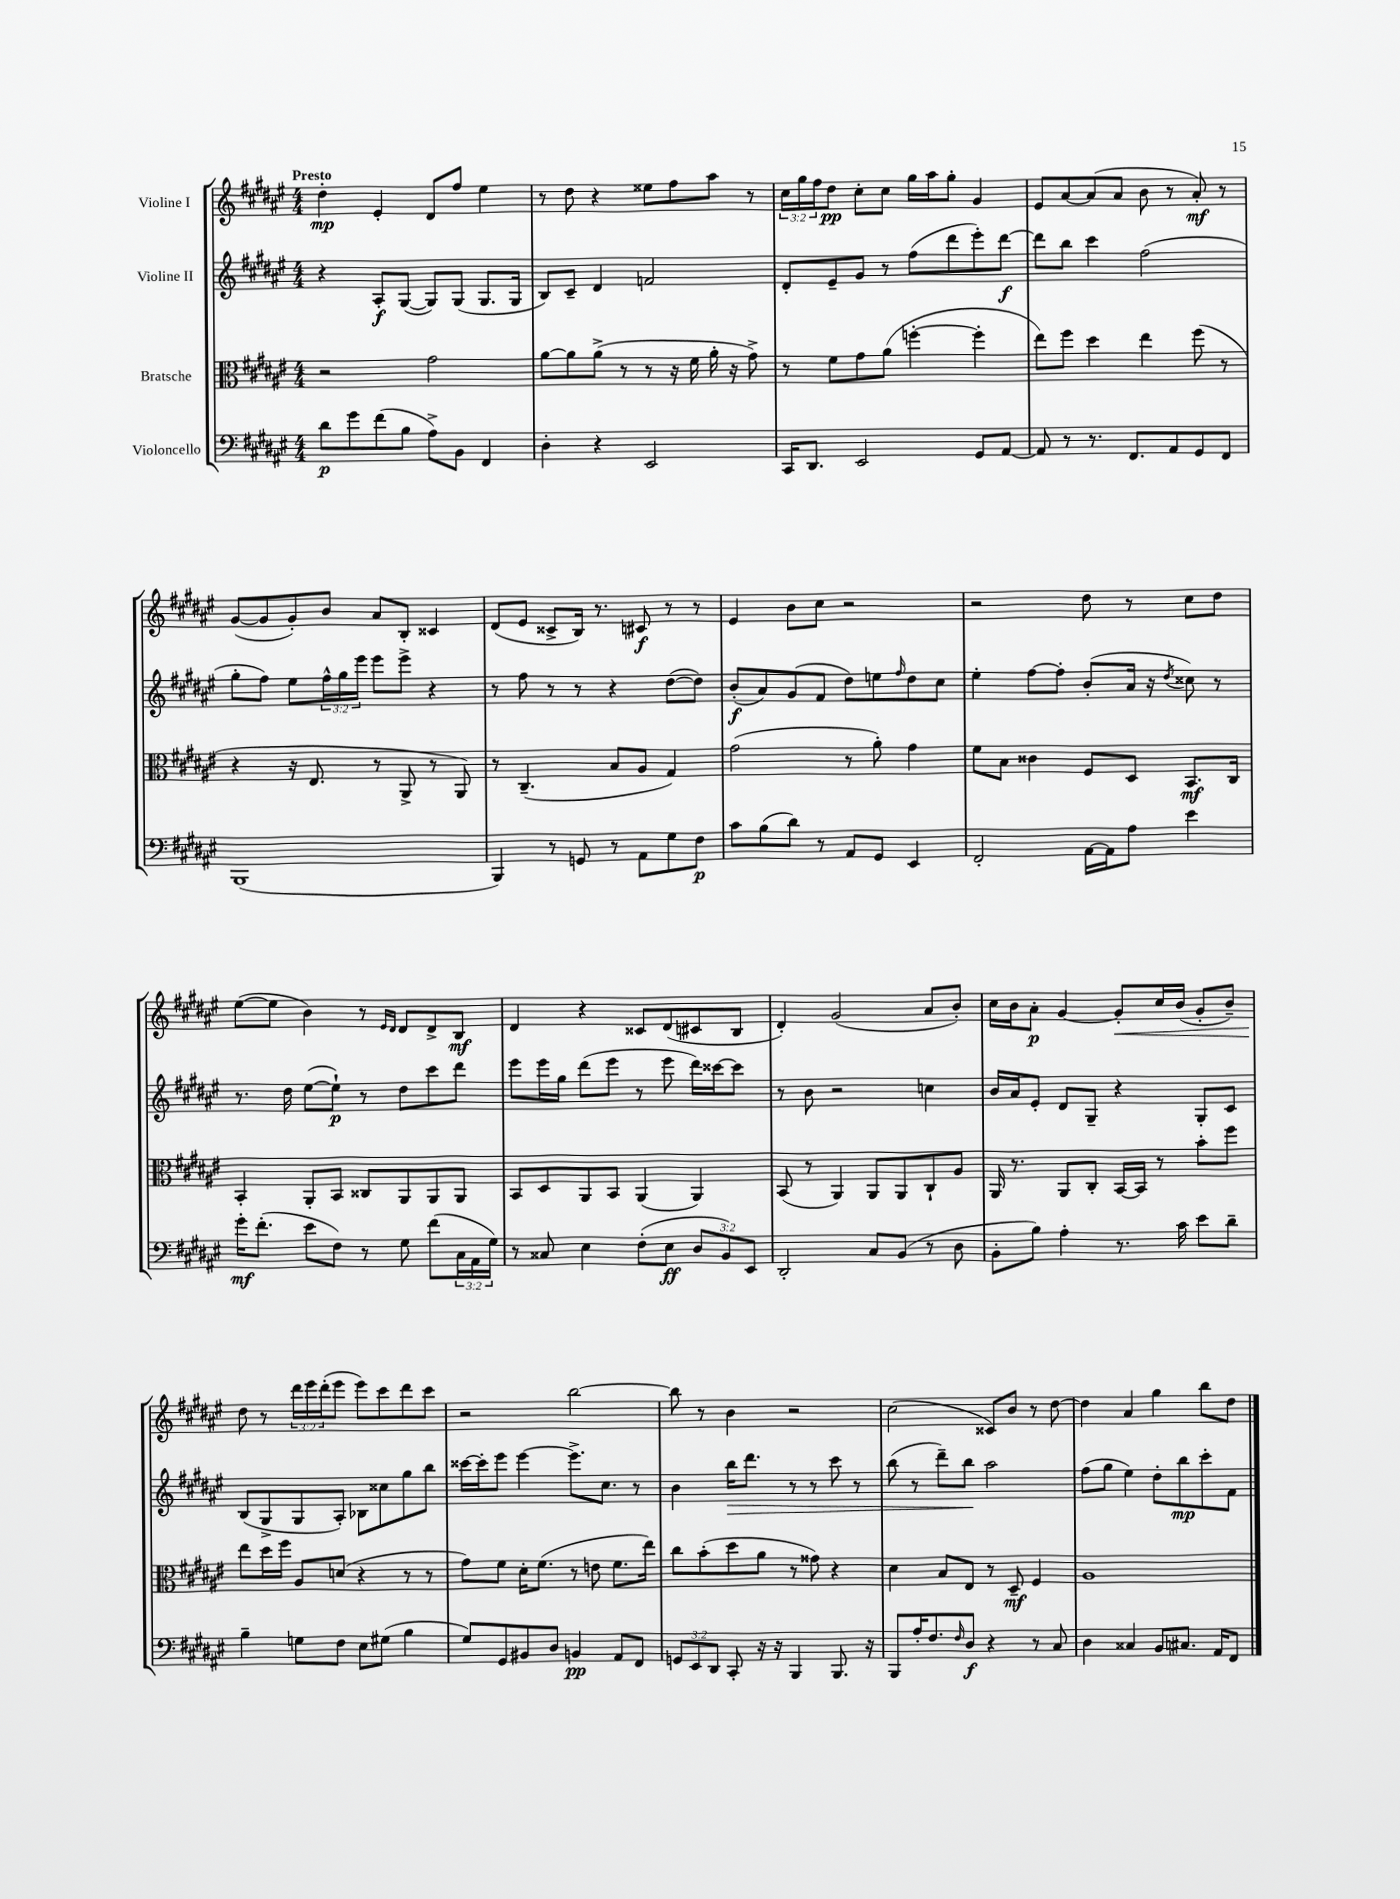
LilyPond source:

<<
\new StaffGroup <<
\new Staff = "s0" \with { instrumentName = "Violine I" } {
    \clef treble \key fis \major \numericTimeSignature \time 4/4 \override Staff.TupletNumber.text = #tuplet-number::calc-fraction-text \tempo "Presto"
    dis''4-.\mp eis'4-. dis'8 fis''8 eis''4 |
    r8 dis''8 r4 eisis''8 fis''8 ais''8 r8 |
    \tuplet 3/2 { cis''16 gis''16 fis''16 } dis''8\pp cis''8-. cis''8 gis''16 ais''16 gis''8-. gis'4 |
    eis'8 ais'8~ ais'8( ais'8 b'8 r8 ais'8-.\mf) r8 |
    gis'8~( gis'8 gis'8-.) b'8 ais'8 b8-. cisis'4 |
    dis'8( eis'8 cisis'8-> b16) r8. cis'8\f r8 r8 |
    eis'4 b'8 cis''8 r2 |
    r2 dis''8 r8 cis''8 dis''8 |
    eis''8~( eis''8 b'4) r8 \grace { eis'16 dis'16 } dis'8 dis'8-> b8\mf |
    dis'4 r4 cisis'8 dis'8( cis'8 b8 |
    dis'4-.) gis'2( ais'8 b'8-.) |
    cis''16 b'16 ais'8-.\p gis'4~ gis'8-.\< cis''16 b'16( gis'8-. b'8--) |
    dis''8\! r8 \tuplet 3/2 { dis'''16 eis'''16 dis'''16-.( } eis'''8 eis'''8) cis'''8 dis'''8 cis'''8 |
    r2 b''2~ |
    b''8 r8 b'4 r2 |
    cis''2( cisis'8) b'8 r8 dis''8~ |
    dis''4 ais'4 gis''4 b''8 dis''8 \bar "|." |
}
\new Staff = "s1" \with { instrumentName = "Violine II" } {
    \clef treble \key fis \major \numericTimeSignature \time 4/4 \override Staff.TupletNumber.text = #tuplet-number::calc-fraction-text
    r4 ais8-.\f gis8~( gis8) gis8( gis8. gis16 |
    b8) cis'8-- dis'4 f'2 |
    dis'8-. eis'8-- gis'8 r8 fis''8( dis'''8 eis'''8-.) dis'''8~\f |
    dis'''8 b''8 cis'''4 fis''2( |
    gis''8-. fis''8) eis''8 \tuplet 3/2 { fis''16-^ gis''16 eis'''16 } eis'''8 eis'''8-> r4 |
    r8 fis''8 r8 r8 r4 dis''8~( dis''8) |
    b'8-.\f( ais'8) gis'8( fis'8 dis''8) e''8 \grace { fis''16 } dis''8 cis''8 |
    eis''4-. fis''8~ fis''8-. b'8-.( ais'16 r16 \acciaccatura { dis''8 } cisis''8) r8 |
    r8. dis''16 eis''8~( eis''8-!\p) r8 dis''8 cis'''8 dis'''8 |
    eis'''8 eis'''16 gis''16 dis'''8( eis'''8 r8 eis'''8 dis'''16) cisis'''16~ cisis'''8 |
    r8 b'8 r2 c''4 |
    b'16 ais'16 eis'8-. dis'8 gis8-- r4 gis8-. cis'8 |
    b8( gis8-> gis8 ais8-.) bes8 cisis''8 gis''8 b''8 |
    cisis'''16~ cisis'''16-. eis'''8 eis'''4~ eis'''8.-> cis''8. r8 |
    b'4 b''16\> dis'''8. r8 r8 cis'''8 r8 |
    b''8( r8 dis'''8--) b''8\! ais''2 |
    fis''8( gis''8 eis''4) dis''8-. b''8\mp cis'''8-. fis'8 \bar "|." |
}
\new Staff = "s2" \with { instrumentName = "Bratsche" } {
    \clef alto \key fis \major \numericTimeSignature \time 4/4
    r2 gis'2 |
    ais'8~ ais'8 ais'8->( r8 r8 r16 fis'16 ais'16-. r16 gis'8->) |
    r8 fis'8 gis'8 ais'8( f''4~-. f''4-. |
    eis''8) fis''8 dis''4 eis''4 fis''8( r8 |
    r4 r16 eis8. r8 ais,8-> r8 ais,8) |
    r8 cis4.--( b8 ais8 gis4) |
    gis'2( r8 ais'8-.) gis'4 |
    fis'8 b8 cisis'4 fis8 dis8 b,8.\mf cis16 |
    b,4-. ais,8-. b,8 cisis8 ais,8 ais,8 ais,8 |
    b,8 dis8 ais,8 b,8 ais,4( ais,4) |
    b,8( r8 ais,4) ais,8 ais,8 cis8-! ais8 |
    ais,16 r8. ais,8 cis8-. b,16~ b,16 r8 b'8-. fis''8 |
    eis''8 dis''16 fis''16 ais8 d'8( r4 r8 r8 |
    gis'8) fis'8 dis'16-. fis'8.( r8 e'8 fis'8. eis''16) |
    cis''8 b'8-.( dis''8 ais'8 r8 gisis'8) r4 |
    dis'4 b8 eis8 r8 dis8--\mf fis4 |
    ais1 \bar "|." |
}
\new Staff = "s3" \with { instrumentName = "Violoncello" } {
    \clef bass \key fis \major \numericTimeSignature \time 4/4 \override Staff.TupletNumber.text = #tuplet-number::calc-fraction-text
    dis'8\p gis'8 fis'8( b8 ais8->) b,8 fis,4 |
    dis4-. r4 eis,2 |
    cis,16 dis,8. eis,2 gis,8 ais,8~ |
    ais,8 r8 r8. fis,8. ais,8 gis,8 fis,8 |
    b,,1( |
    b,,4) r8 g,8 r8 ais,8 gis8 fis8\p |
    cis'8 b8( dis'8) r8 ais,8 gis,8 eis,4 |
    fis,2-. ais,16~ ais,16 ais8 eis'4 |
    gis'16-.\mf fis'8.-.( eis'8 fis8) r8 gis8 fis'8( \tuplet 3/2 { cis16 ais,16 gis16) } |
    r8 cisis8 eis4 fis8-.( eis8\ff \tuplet 3/2 { dis8 b,8) eis,8 } |
    dis,2-. cis8 b,8( r8 dis8 |
    b,8-. b8) ais4-. r8. cis'16 eis'8 dis'8-- |
    b4-- g8 fis8 eis8 gis8( b4 |
    gis8) gis,8 bis,8 dis8 b,4\pp ais,8 fis,8 |
    \tuplet 3/2 { g,8 eis,8 dis,8 } cis,8-. r16 r16 b,,4 b,,8. r16 |
    b,,8 ais16-. fis8. \grace { fis16 } dis8\f r4 r8 cis8 |
    dis4 cisis4 b,8 cis8. ais,16 fis,8 \bar "|." |
}
>>
>>
\layout { \context { \Score \remove "Bar_number_engraver" } }
